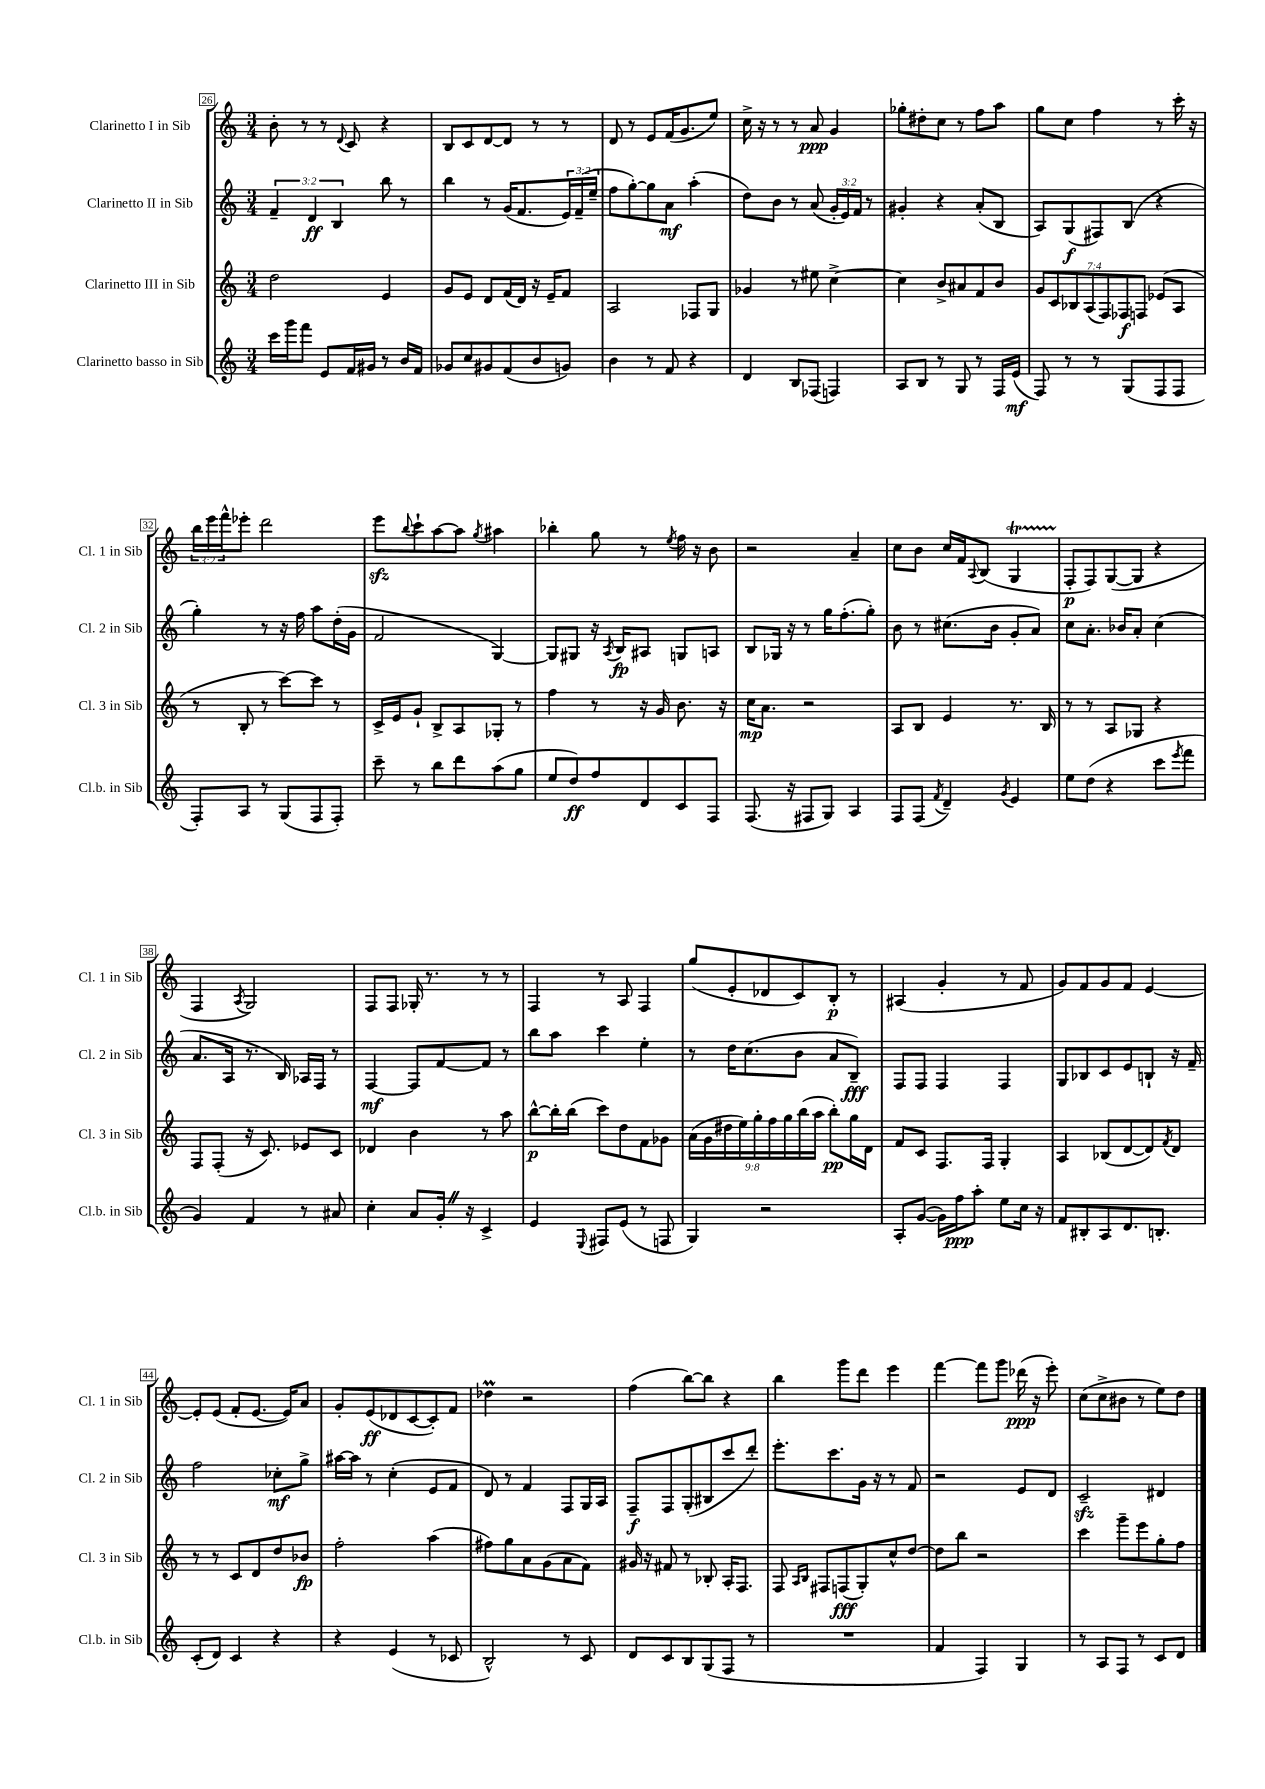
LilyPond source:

<<
\new StaffGroup <<
\new Staff = "s0" \with { instrumentName = "Clarinetto I in Sib" shortInstrumentName = "Cl. 1 in Sib" } {
    \clef treble \key c \major \numericTimeSignature \time 3/4 \override Staff.TupletNumber.text = #tuplet-number::calc-fraction-text
    b'8-. r8 r8 \appoggiatura { d'8 } c'8 r4 |
    b8 c'8 d'8~ d'8 r8 r8 |
    d'8 r8 e'8 f'16( g'8. e''8) |
    c''16-> r16 r8 r8 a'8\ppp g'4 |
    ges''8-. dis''8-. c''8 r8 f''8 a''8 |
    g''8 c''8 f''4 r8 c'''16-. r16 |
    \tuplet 3/2 { b''16 e'''16 f'''16-^ } ees'''8-. d'''2 |
    e'''8\sfz \appoggiatura { b''8 } c'''8-! a''8~ a''8 \acciaccatura { g''8 } ais''4 |
    bes''4-. g''8 r8 \acciaccatura { e''8 } f''16 r16 b'8 |
    r2 a'4-- |
    c''8 b'8 c''16 f'16 \appoggiatura { a8 } b8( g4\startTrillSpan |
    f8-.\stopTrillSpan\p f8) g8~( g8 r4 |
    f4 \acciaccatura { a8 } g2) |
    f8 f8 ges16-. r8. r8 r8 |
    f4 r8 a8 f4 |
    g''8( e'8-. des'8 c'8) b8-.\p r8 |
    ais4( g'4-. r8 f'8 |
    g'8) f'8 g'8 f'8 e'4~ |
    e'8-. e'8( f'8-. e'8.~ e'16) a'8 |
    g'8-. e'8\ff( des'8 c'8~ c'8-.) f'8 |
    des''4\prall r2 |
    f''4( b''8~) b''8 r4 |
    b''4 g'''8 d'''8 e'''4 |
    f'''4~ f'''8 g'''8 des'''16\ppp( r16 e'''8-.) |
    c''8( c''8-> bis'8 r8 e''8) d''8 \bar "|." |
}
\new Staff = "s1" \with { instrumentName = "Clarinetto II in Sib" shortInstrumentName = "Cl. 2 in Sib" } {
    \clef treble \key c \major \numericTimeSignature \time 3/4 \override Staff.TupletNumber.text = #tuplet-number::calc-fraction-text
    \tuplet 3/2 { f'4-- d'4\ff b4 } b''8 r8 |
    b''4 r8 g'16( f'8. \tuplet 3/2 { e'16) f'16--( e''16-- } |
    f''8 g''8~-.) g''8 a'8\mf a''4-.( |
    d''8) b'8 r8 a'8( \tuplet 3/2 { g'16-. e'16) f'16 } r8 |
    gis'4-. r4 a'8-.( b8 |
    a8) g8\f( fis8) b8( r4 |
    g''4-.) r8 r16 f''16 a''8 d''16-.( g'16 |
    f'2 g4~) |
    g8 gis8 r16 \acciaccatura { a8 } b16\fp ais8 g8 a8 |
    b8 ges16 r16 r8 g''16 f''8.-.( g''8-.) |
    b'8 r8 cis''8.( b'16 g'8-. a'8) |
    c''8 a'8.-. bes'16 a'8-. c''4( |
    a'8. a16 r8. b16) aes16 f16 r8 |
    f4~\mf f8 f'8~ f'8 r8 |
    b''8 a''8 c'''4 e''4-. |
    r8 d''16 c''8.( b'8 a'8 b8--\fff) |
    f8 f8 f4 f4 |
    g8 bes8 c'8 e'8 b8-! r16 f'16-- |
    f''2 ces''8-.\mf g''8-> |
    ais''16~ ais''16 r8 c''4-.( e'8 f'8 |
    d'8) r8 f'4 f8 g16 a16 |
    f8--\f f8 g8-.( bis8 c'''8 d'''8-.) |
    e'''8.-. c'''8. g'16 r16 r8 f'8 |
    r2 e'8 d'8 |
    c'2--\sfz dis'4 \bar "|." |
}
\new Staff = "s2" \with { instrumentName = "Clarinetto III in Sib" shortInstrumentName = "Cl. 3 in Sib" } {
    \clef treble \key c \major \numericTimeSignature \time 3/4 \override Staff.TupletNumber.text = #tuplet-number::calc-fraction-text
    d''2 e'4 |
    g'8 e'8 d'8 f'16( d'16) r16 e'16-- f'8 |
    a2 fes8 g8 |
    ges'4 r8 eis''8 c''4~-> |
    c''4 b'8-> ais'8 f'8 b'8 |
    \tuplet 7/4 { g'8 c'8 bes8 a8( f8) fes8\f f8 } ees'8( a8 |
    r8 b8-. r8 c'''8~) c'''8 r8 |
    c'16-> e'16 g'8-! b8-> a8 ges8-. r8 |
    f''4 r8 r16 g'16 b'8. r16 |
    c''16\mp a'8. r2 |
    a8 b8 e'4 r8. b16 |
    r8 r8 a8 ges8 r4 |
    f8 f8-.( r16 c'8.) ees'8 c'8 |
    des'4 b'4 r8 a''8 |
    b''8~-^\p b''16-. b''16( c'''8) d''8 f'8 ges'8 |
    \tuplet 9/8 { a'16( g'16 dis''16 e''16) g''16-. f''16 g''16 b''16( a''16 } b''8-.\pp) g''16 d'16 |
    f'8 c'8 f8. f16 g4-. |
    a4 bes8( d'8~ d'8) \acciaccatura { f'8 } d'8 |
    r8 r8 c'8 d'8 d''8 bes'8\fp |
    f''2-. a''4( |
    fis''8) g''8 a'8 g'8( a'8 f'8) |
    gis'16 r16 fis'8 r8 bes8-. a16-. f8. |
    f8 \grace { a16 b16 } fis8 f8\fff( g8-.) c''8-^ d''8~ |
    d''8 b''8 r2 |
    c'''4 g'''8-- e'''8 g''8-. f''8 \bar "|." |
}
\new Staff = "s3" \with { instrumentName = "Clarinetto basso in Sib" shortInstrumentName = "Cl.b. in Sib" } {
    \clef treble \key c \major \numericTimeSignature \time 3/4
    c'''16 g'''16 f'''8 e'8 f'16 gis'16 r8 b'16 f'16 |
    ges'8 c''8 gis'8 f'8( b'8 g'8) |
    b'4 r8 f'8 r4 |
    d'4 b8 fes8( f4) |
    a8 b8 r8 g8 r8 f16 e'16\mf( |
    f8) r8 r8 g8( f8 f8 |
    f8-.) a8 r8 g8( f8 f8-.) |
    c'''8-- r8 b''8 d'''8 a''8( g''8 |
    e''8 d''8\ff) f''8 d'8 c'8 f8 |
    f8.( r16 fis8 g8) a4 |
    f8 f8( \acciaccatura { f'8 } d'4--) \acciaccatura { g'8 } e'4 |
    e''8 d''8( r4 c'''8 \acciaccatura { e'''8 } f'''8 |
    g'4) f'4 r8 ais'8 |
    c''4-. a'8 g'16-. \once \override BreathingSign.text = \markup { \musicglyph "scripts.caesura.straight" } \breathe r16 c'4-> |
    e'4 \appoggiatura { e8 } fis8 e'8( r8 f8 |
    g4) r2 |
    a8-. g'8~( g'16) f''16\ppp a''8-. e''8 c''16 r16 |
    f'8 bis8-. a8 d'8. b8.-. |
    c'8-.( d'8) c'4 r4 |
    r4 e'4( r8 ces'8 |
    b2-^) r8 c'8 |
    d'8 c'8 b8 g8( f8 r8 |
    R2. |
    f'4 f4) g4 |
    r8 a8 f8 r8 c'8 d'8 \bar "|." |
}
>>
>>
\layout { \context { \Score currentBarNumber = #26 \override BarNumber.stencil = #(make-stencil-boxer 0.1 0.3 ly:text-interface::print) } }
